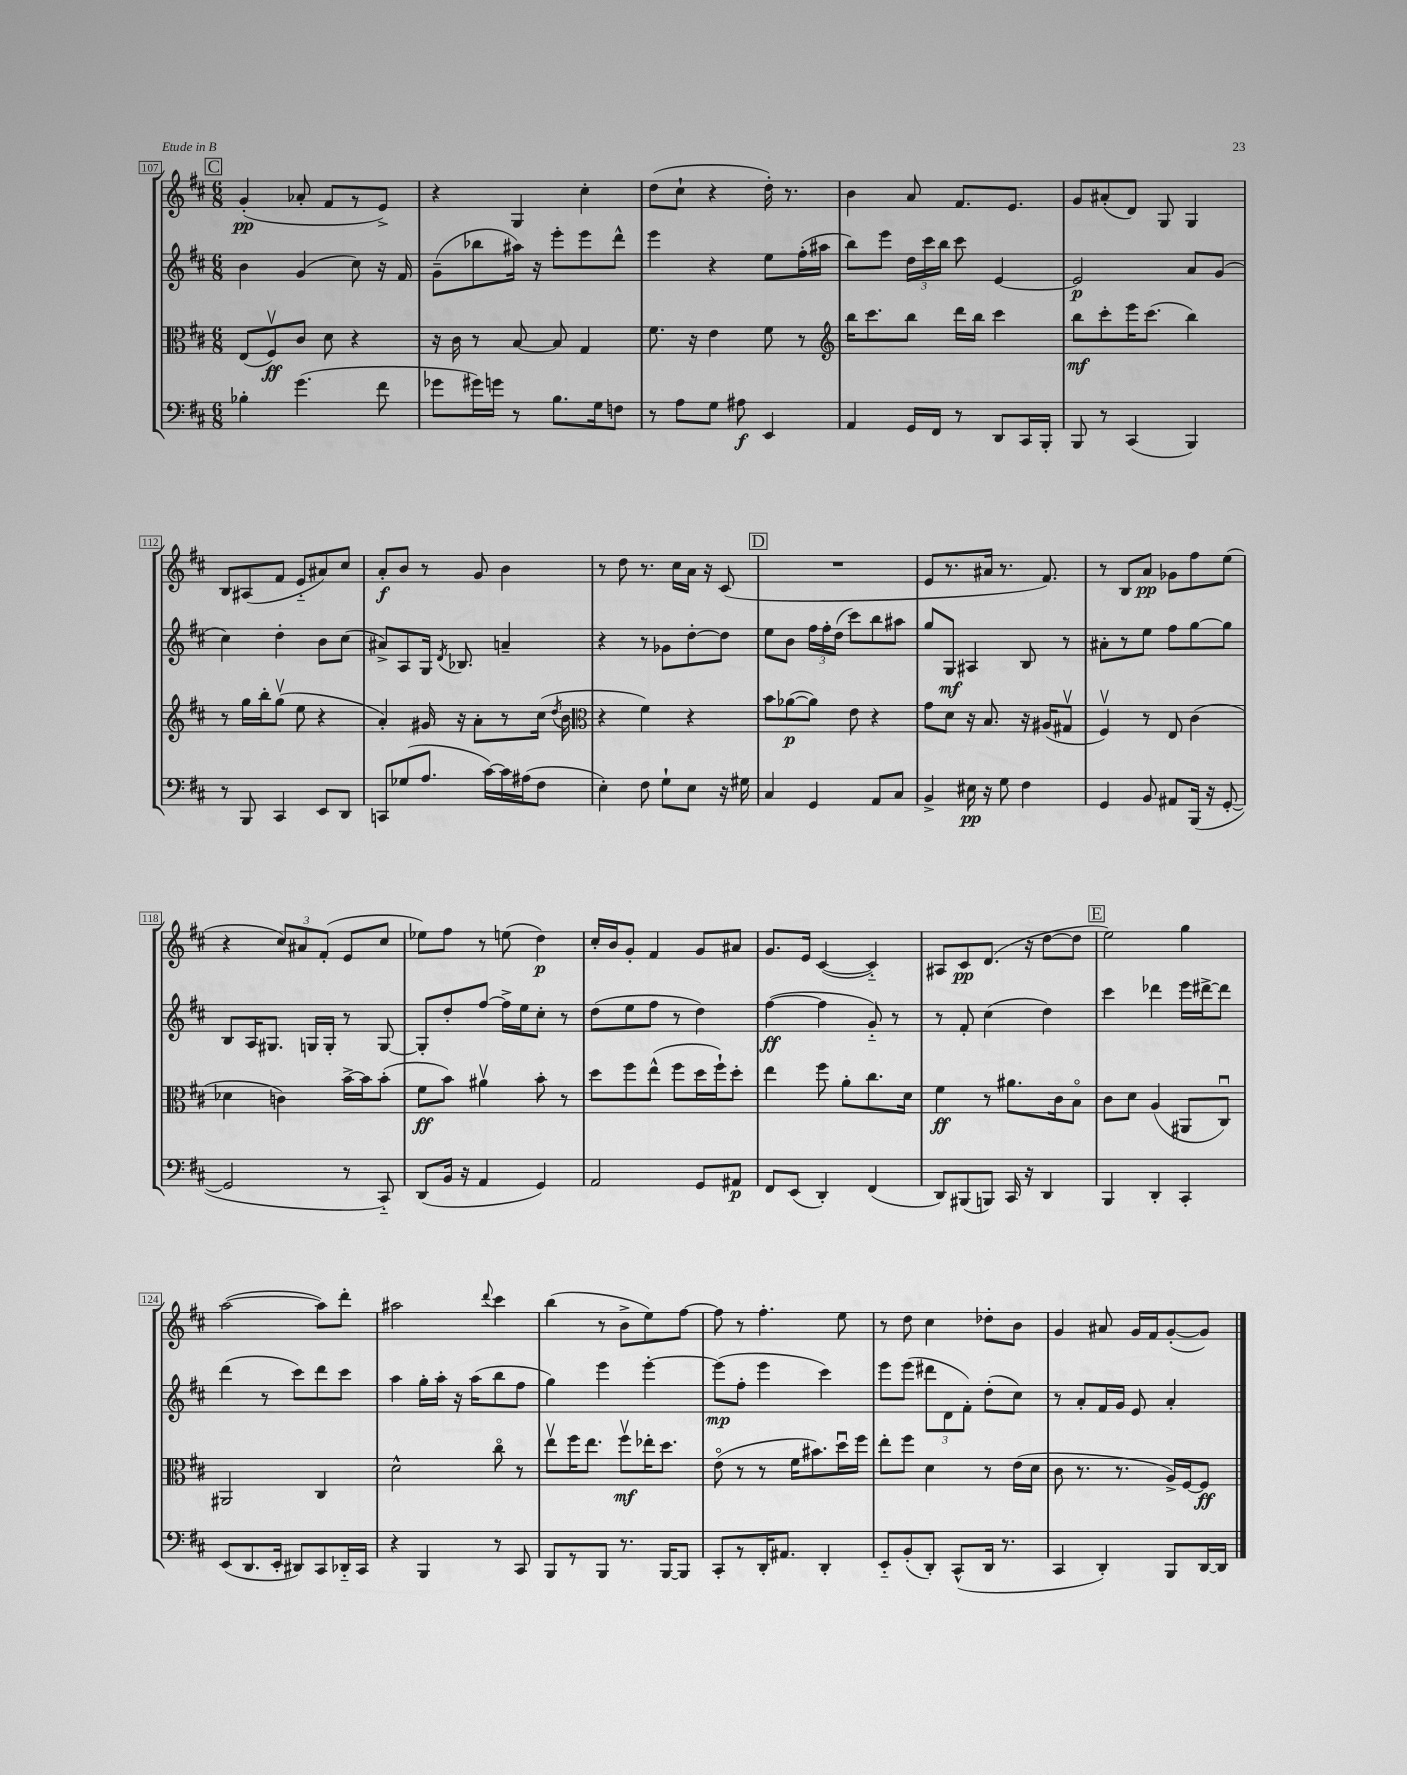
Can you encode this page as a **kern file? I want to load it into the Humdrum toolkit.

**kern	**kern	**kern	**kern
*staff4	*staff3	*staff2	*staff1
*clefF4	*clefC3	*clefG2	*clefG2
*k[f#c#]	*k[f#c#]	*k[f#c#]	*k[f#c#]
*M6/8	*M6/8	*M6/8	*M6/8
4B-'	(8E	4b	(4g'
.	8F#v)	.	.
(4.g	8c#	(4g	8a-'
.	8d	.	8f#
.	4r	8cc#)	8r
8f#	.	16r	8e^)
.	.	16f#	.
=	=	=	=
8g-	16r	(8g~	4r
.	16c#	.	.
16g#)	8r	8bb-	.
16g	.	.	.
8r	[8B	16aa#)	4G
.	.	16r	.
8.B	8B]	8eee'	.
.	4G	8eee	4cc#'
16G	.	.	.
8F	.	8ddd^^	.
=	=	=	=
8r	8.f#	4eee	(8dd
8A	.	.	8cc#`
.	16r	.	.
8G	4e	4r	4r
8A#	.	.	.
4EE	8f#	8ee	16dd')
.	.	.	8.r
.	8r	(16ff#'	.
.	.	16aa#	.
=	=	=	=
*	*clefG2	*	*
4AA	16bb	8bb)	4b
.	8.ccc#	.	.
.	.	8eee	.
16GG	8bb	24dd	8a
.	.	24ccc#	.
16FF#	.	.	.
.	.	24bb	.
8r	16ddd	8ccc#	8.f#
.	16bb	.	.
8DD	4ccc#	[4e	.
.	.	.	8.e
16CC#	.	.	.
16BBB'	.	.	.
=	=	=	=
8BBB	8bb	2e]	8g
8r	8ccc#'	.	(8a#'
(4CC#	16eee	.	8d)
.	(8.ccc#	.	.
.	.	.	8G
4BBB)	4bb)	8a	4G
.	.	(8g	.
=	=	=	=
8r	8r	4cc#)	8B
8BBB	16gg	.	(8A#
.	16bb'	.	.
4CC#	(8ggv	4dd'	8f#
.	8ee	.	8e'~
8EE	4r	8b	8a#)
8DD	.	(8cc#	8cc#
=	=	=	=
8CC	4a')	8a#^)	8a'
(8G-	.	8A	8b
8.A	16g#	16G	8r
.	.	8qd	.
.	16r	8.B-	.
.	8a'	.	8g
[16c#)	.	.	.
16c#]	8r	4a~	4b
(16A#	.	.	.
8F#	(16cc#	.	.
.	8qdd	.	.
.	16b	.	.
=	=	=	=
*	*clefC3	*	*
4E')	4r	4r	8r
.	.	.	8dd
8F#	4f#)	8r	8.r
8G`	.	8g-	.
.	.	.	16cc#
8E	4r	[8dd'	16a
.	.	.	16r
16r	.	8dd]	(8c#
16G#	.	.	.
=	=	=	=
4C#	8b	8ee	2.r
.	([8a-	8b	.
4GG	8a-])	24ff#	.
.	.	24ff#'	.
.	.	(24dd	.
.	8e	8ccc#)	.
8AA	4r	8bb	.
8C#	.	8aa#	.
=	=	=	=
4BB^	8g	8gg	8e
.	8d	8G	8.r
16E#	16r	4A#	.
16r	8.B	.	16a#
8G	.	.	8.r
4F#	16r	8B	.
.	(16A#	.	8.f#)
.	8G#v	8r	.
=	=	=	=
4GG	4F#v)	8a#'	8r
.	.	8r	8B
8BB	8r	8ee	8a
8AA#	8E	8ff#	8g-
(16BBB	(4c#	[8gg	8ff#
16r	.	.	.
[8GG'	.	8gg]	(8ee
=	=	=	=
2GG]	4d-	8B	4r
.	.	16A	.
.	.	8.G#	.
.	4c)	.	12cc#)
.	.	.	12a#
.	.	16G	.
.	.	.	(12f#'
.	.	16G'	.
8r	[16b^	8r	8e
.	16b]	.	.
8CC#'~)	(8b'	[8G	8cc#
=	=	=	=
(8DD	8f#	8G']	8ee-)
16BB	8b)	8dd'	8ff#
16r	.	.	.
4AA	4a#v	[8ff#	8r
.	.	16ff#^]	(8ee
.	.	16ee	.
4GG)	8b'	8cc#'	4dd)
.	8r	8r	.
=	=	=	=
2AA	8dd	(8dd	16cc#'
.	.	.	16b
.	8ff#	8ee	8g'
.	(8ee^^	8ff#	4f#
.	8ff#	8r	.
8GG	16dd	4dd)	8g
.	16ff#`)	.	.
8AA#	8dd'	.	8a#
=	=	=	=
8FF#	4ee	([4ff#	8.g
(8EE	.	.	.
.	.	.	16e
4DD')	8ff#	4ff#]	([4c#
.	8a'	.	.
(4FF#	8.cc#	8g'~)	4c#'~])
.	.	8r	.
.	16d	.	.
=	=	=	=
8DD)	4f#	8r	8A#
(8BBB#	.	8f#'	8c#
8BBB)	8r	(4cc#	(8.d
16CC#	8.a#	.	.
16r	.	.	16r
4DD	.	4dd)	[8dd
.	16c#	.	.
.	8Bo	.	8dd]
=	=	=	=
4BBB	8c#	4ccc#	2ee)
.	8d	.	.
4DD'	(4A	4ddd-	.
4CC#'	8AA#	16eee	4gg
.	.	[16ddd#^	.
.	8C#u)	8ddd#]	.
=	=	=	=
(8EE	2AA#	(4ddd	([2aa
8.DD	.	.	.
.	.	8r	.
16EE'	.	.	.
8DD#)	.	8ccc#)	.
8CC#	4C#	8ddd	8aa])
16DD-'~	.	8ccc#	8ddd'
16CC#	.	.	.
=	=	=	=
4r	2d^^	4aa	2aa#
4BBB	.	16gg'	.
.	.	16aa'	.
.	.	16r	.
.	.	(16aa	.
.	.	.	8qqddd
8r	8cc#o	8bb	4ccc#
8CC#	8r	8ff#	.
=	=	=	=
8BBB	8eev	4gg)	(4bb
8r	16ff#	.	.
.	8.ee	.	.
8BBB	.	4eee	8r
8.r	8ff#v	.	8b^
.	16ee-'	[4eee'	8ee)
[16BBB	8.dd	.	.
8BBB]	.	.	[8ff#
=	=	=	=
8CC#'	(8eo	(8eee]	8ff#]
8r	8r	8ff#'	8r
16DD'	8r	4eee	4.ff#'
8.AA#	.	.	.
.	16f#	.	.
.	8.b#)	.	.
4DD'	.	4ccc#)	.
.	16ddu	.	8ee
.	16ff#	.	.
=	=	=	=
8EE'~	8ee'	8eee	8r
(8BB'	8ff#	(8eee	8dd
8DD')	4d	12ddd#	4cc#
.	.	12d	.
(8CC#^^	.	.	.
.	.	12f#')	.
16DD	8r	(8dd'	8dd-'
8.r	.	.	.
.	(16e	8cc#)	8b
.	16d	.	.
=	=	=	=
4CC#	8c#	8r	4g
.	8.r	8a'	.
4DD')	.	16f#	8a#
.	8.r	16g	.
.	.	8e	16g
.	.	.	16f#
8BBB	16A^)	4a'	([8g'
.	[16F#	.	.
[16DD	8F#]	.	8g])
16DD]	.	.	.
==	==	==	==
*-	*-	*-	*-
